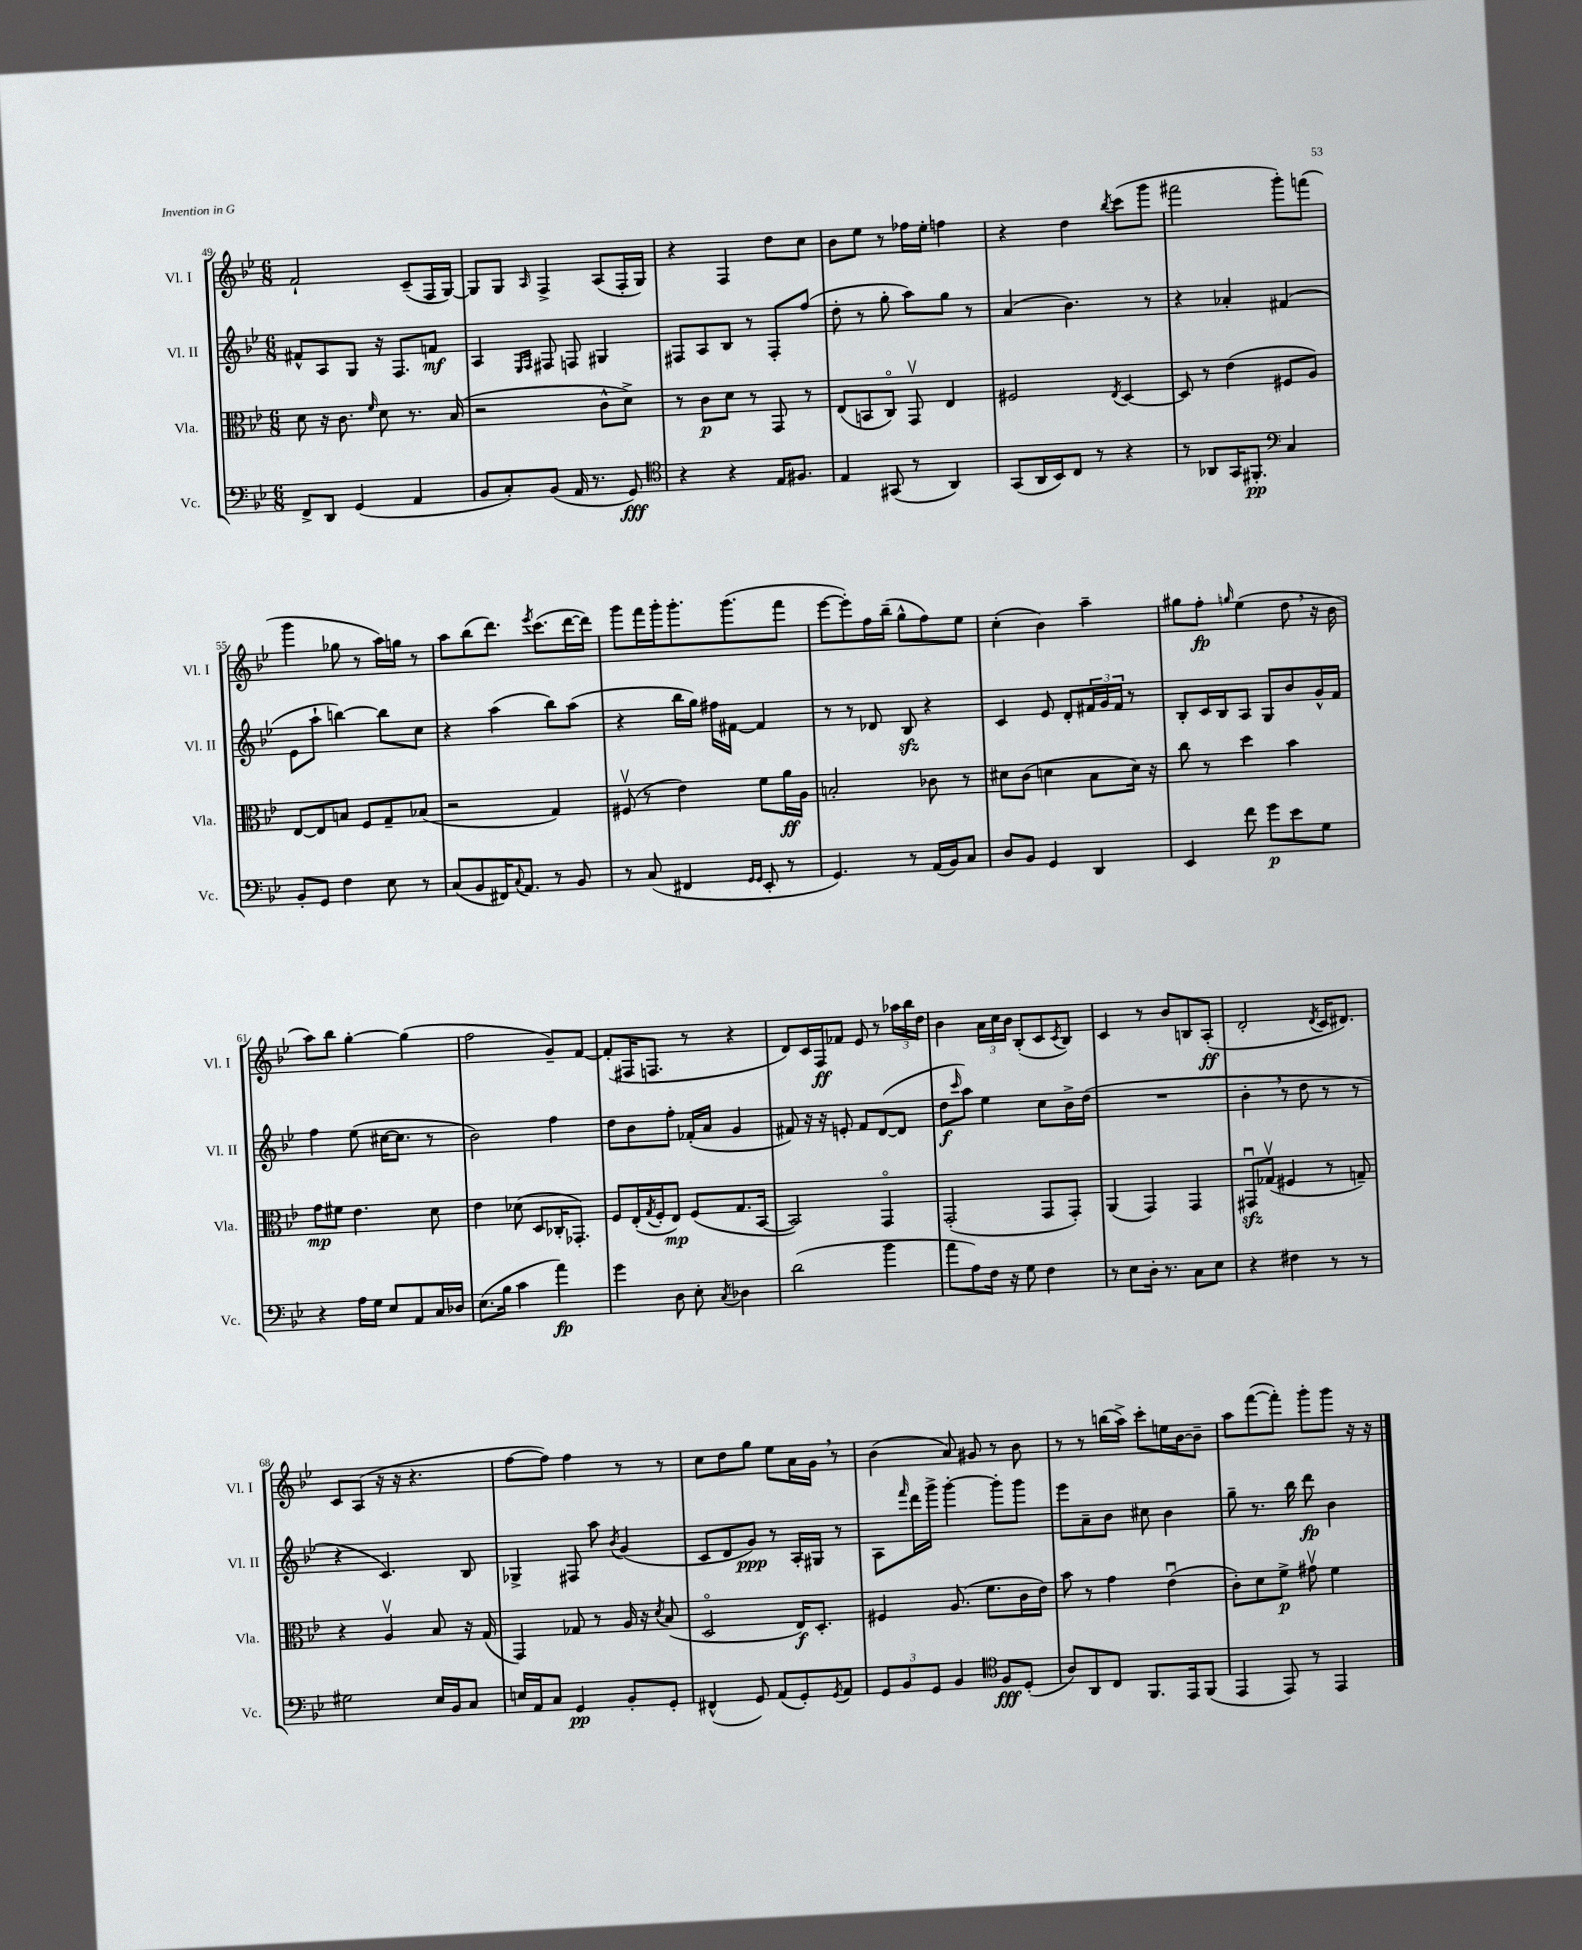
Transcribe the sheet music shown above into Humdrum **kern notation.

**kern	**kern	**kern	**kern
*staff4	*staff3	*staff2	*staff1
*clefF4	*clefC3	*clefG2	*clefG2
*k[b-e-]	*k[b-e-]	*k[b-e-]	*k[b-e-]
*M6/8	*M6/8	*M6/8	*M6/8
8FF^	8d	8f#^^	2f`
8DD	16r	8A	.
.	8.c	.	.
(4GG	.	8G	.
.	16qqf	.	.
.	8d	16r	.
.	.	8.F	.
4AA	8.r	.	(8c~
.	.	8f	16F
.	(16B-	.	[16G)
=	=	=	=
8BB-	2r	4A	8G]
8C')	.	.	8G
.	.	16qqE-	.
.	.	16qqF	16qqA
(8BB-	.	8F#	4F^
16AA	.	8F	.
8.r	.	.	.
.	8c^^	4G#	(8A
8GG)	8d^)	.	16F'
.	.	.	16G)
=	=	=	=
*clefC4	*	*	*
4r	8r	8F#	4r
.	8c	8A	.
4r	8d	8B-	4F
.	8r	8r	.
16E-	8GG	8F#'	8dd
8.F#	.	.	.
.	8r	(8ff	8cc
=	=	=	=
4E-	(8E-	8dd'	8b-
.	8BB	8r	8ee-
(8GG#	8Co)	8gg'	8r
8r	8GGv	8aa)	16ff-
.	.	.	16ee-'
4AA)	4E-	8gg	4ff
.	.	8r	.
=	=	=	=
(8GG	2F#	(4a	4r
16AA	.	.	.
16BB-)	.	.	.
8C	.	4.b-)	4dd
8r	.	.	.
.	8qE-	.	8qbb-
4r	[4D	.	(8ccc
.	.	8r	8ggg
=	=	=	=
8r	8D]	4r	2fff#
8AA-	8r	.	.
16GG	(4e-	4a-'	.
8.FF#'	.	.	.
*clefF4	*	*	*
4C	8F#	(4f#	8ggg')
.	8A)	.	(8fff
=	=	=	=
8BB-'	[8E-	8e-	4ggg
8GG	8E-]	8aa`	.
4F	8B	[4bb)	8gg-
.	8F	.	8r
8E-	8G~	8bb]	16aa)
.	.	.	16gg
8r	(8B-	8cc	8r
=	=	=	=
(8C	2r	4r	8aa
8BB-	.	.	(8bb-
16FF#)	.	(4aa	8.ddd)
8qqC	.	.	.
8.AA	.	.	.
.	.	.	8qeee-
.	.	.	(8.ccc
8r	4G)	8bb-)	.
8BB-	.	(8aa	[16ddd
.	.	.	16ddd])
=	=	=	=
8r	(8F#v	4r	8ggg
(8C	8r	.	16fff
.	.	.	16ggg'
4FF#	4e-)	16bb-	8.ggg'
.	.	16gg)	.
.	.	16ff#	.
.	.	[16f#	(8.ggg
16qqGG	.	.	.
16qqGG	.	.	.
8EE-'	8f	4f#]	.
8r	16a	.	8fff
.	16A	.	.
=	=	=	=
4.GG)	2B'	8r	[8eee-
.	.	8r	8eee-'])
.	.	8d-	16ff
.	.	.	(16bb-~
8r	.	8B-	8gg^^
(16AA	8c-	4r	8ff)
16BB-)	.	.	.
8C	8r	.	8ee-
=	=	=	=
8D	8d#	4c	(4cc'
8BB-	(8c	.	.
4GG	4d	8e-	4b-)
.	.	8d'	.
4DD	8B-	24f#	4aa~
.	.	24g	.
.	.	24f#	.
.	16d)	8r	.
.	16r	.	.
=	=	=	=
4EE-	8cc	8B-'	8gg#
.	8r	16c	8ff'
.	.	16B-	.
.	.	.	16qqgg
8f	4dd	8A	(4ee-
8g	.	8G	.
8e-	4b-	8b-	8dd
8G	.	16g^^	16r
.	.	16f	16b-
=	=	=	=
4r	8g	4ff	8aa)
.	8f#	.	8bb-
16A	4.e-	(8ee-	[4gg'
16G	.	.	.
8E-	.	[16cc#	.
.	.	8.cc#]	.
8AA	.	.	(4gg]
16C	8d	8r	.
16D-	.	.	.
=	=	=	=
(8.E-	4e-	2b-)	2ff
16B-	.	.	.
4c	(8d-	.	.
.	8D	.	.
4a)	16C-'	4ff	8g~)
.	8.GG-')	.	.
.	.	.	[8f
=	=	=	=
4g	8F	8dd	(8f']
.	(16E-'	8b-	16F#
.	8qG	.	.
.	16F'	.	8.F
8D	8E-)	8ff'	.
8E-'	(8F	(16f-'	8r
.	.	16a	.
8qC	.	.	.
4D-	8.G	4g	4r
.	[16BB-	.	.
=	=	=	=
(2d	2BB-])	8f#)	8d)
.	.	16r	16c
.	.	16r	16F
.	.	8e'	8f-
.	.	8f#	8e-
4b-	4GGo	([8d	8r
.	.	8d]	24aa-
.	.	.	24bb-
.	.	.	24dd
=	=	=	=
8a	(2GG'	8dd	4b-
.	.	16qqccc	.
8A)	.	8aa)	.
16F	.	4ee-	24a
.	.	.	24cc
16r	.	.	.
.	.	.	24b-
8G	.	.	(8B-'
4F	8GG	8cc	8c
.	.	.	8qc
.	8GG')	16b-^	8B-)
.	.	(16dd	.
=	=	=	=
8r	(4AA	2.r	4c
8E-	.	.	.
16D'	4GG)	.	8r
8.r	.	.	.
.	.	.	8b-
8C	4GG	.	8B
8E-	.	.	(8A'
=	=	=	=
4r	8GG#u	4b-'	2d'
.	(8G-v	.	.
4F#	4F#	8r	.
.	.	8dd	.
.	.	.	8qd
8r	8r	8r	16c
.	.	.	8.d#)
8r	8G~)	8r	.
=	=	=	=
2G#	4r	4r	8c
.	.	.	(8A
.	4Av	4.c)	16r
.	.	.	16r
.	.	.	4.r
16E-	8B-	.	.
16BB-	.	.	.
8C	16r	8B-	.
.	(16G	.	.
=	=	=	=
16E	4GG)	4G-^	[8ff
16AA	.	.	.
8C	.	.	8ff])
4GG	8G-	8F#	4ff
.	8r	8aa	.
.	.	8qb-	.
8BB-'	16A	(4g	8r
.	16r	.	.
.	8qd	.	.
8GG'	(8B-	.	8r
=	=	=	=
(4FF#^^	2Do	8c	8cc
.	.	8d	8dd
8GG)	.	8g)	8gg
(8AA	.	8r	8ee-
8GG')	16E-)	16A'	16a
.	8.D'	16G#	16g
8qGG	.	.	.
8AA	.	8r	8r
=	=	=	=
12GG	4F#	8A	(4b-
12BB-	.	.	.
.	.	16qqfff	.
.	.	16ddd	.
12GG	.	.	.
.	.	16ggg^	.
4BB-	(8.A	[4ggg'	8a)
.	.	.	8g#
.	8.f	.	.
*clefC4	*	*	*
8F	.	8ggg']	8r
(8D'	16c	8ggg	8b-
.	16e-)	.	.
=	=	=	=
8A)	8b-	8eee-	8r
8AA	8r	8a~	8r
8C	4g	8b-	(16bb
.	.	.	16aa^)
8.FF	.	8cc#	8ccc'
.	(4e-u	4b-	16ee
16EE-	.	.	[16b-
(8FF	.	.	8b-~]
=	=	=	=
4EE-	8c')	8gg~	8aa
.	8d	8.r	([8fff
8EE-)	8f^	.	8fff'])
.	.	16bb-	.
8r	8g#v	8ddd	8ggg'
4EE-	4f	4b-	8ggg
.	.	.	16r
.	.	.	16r
==	==	==	==
*-	*-	*-	*-
